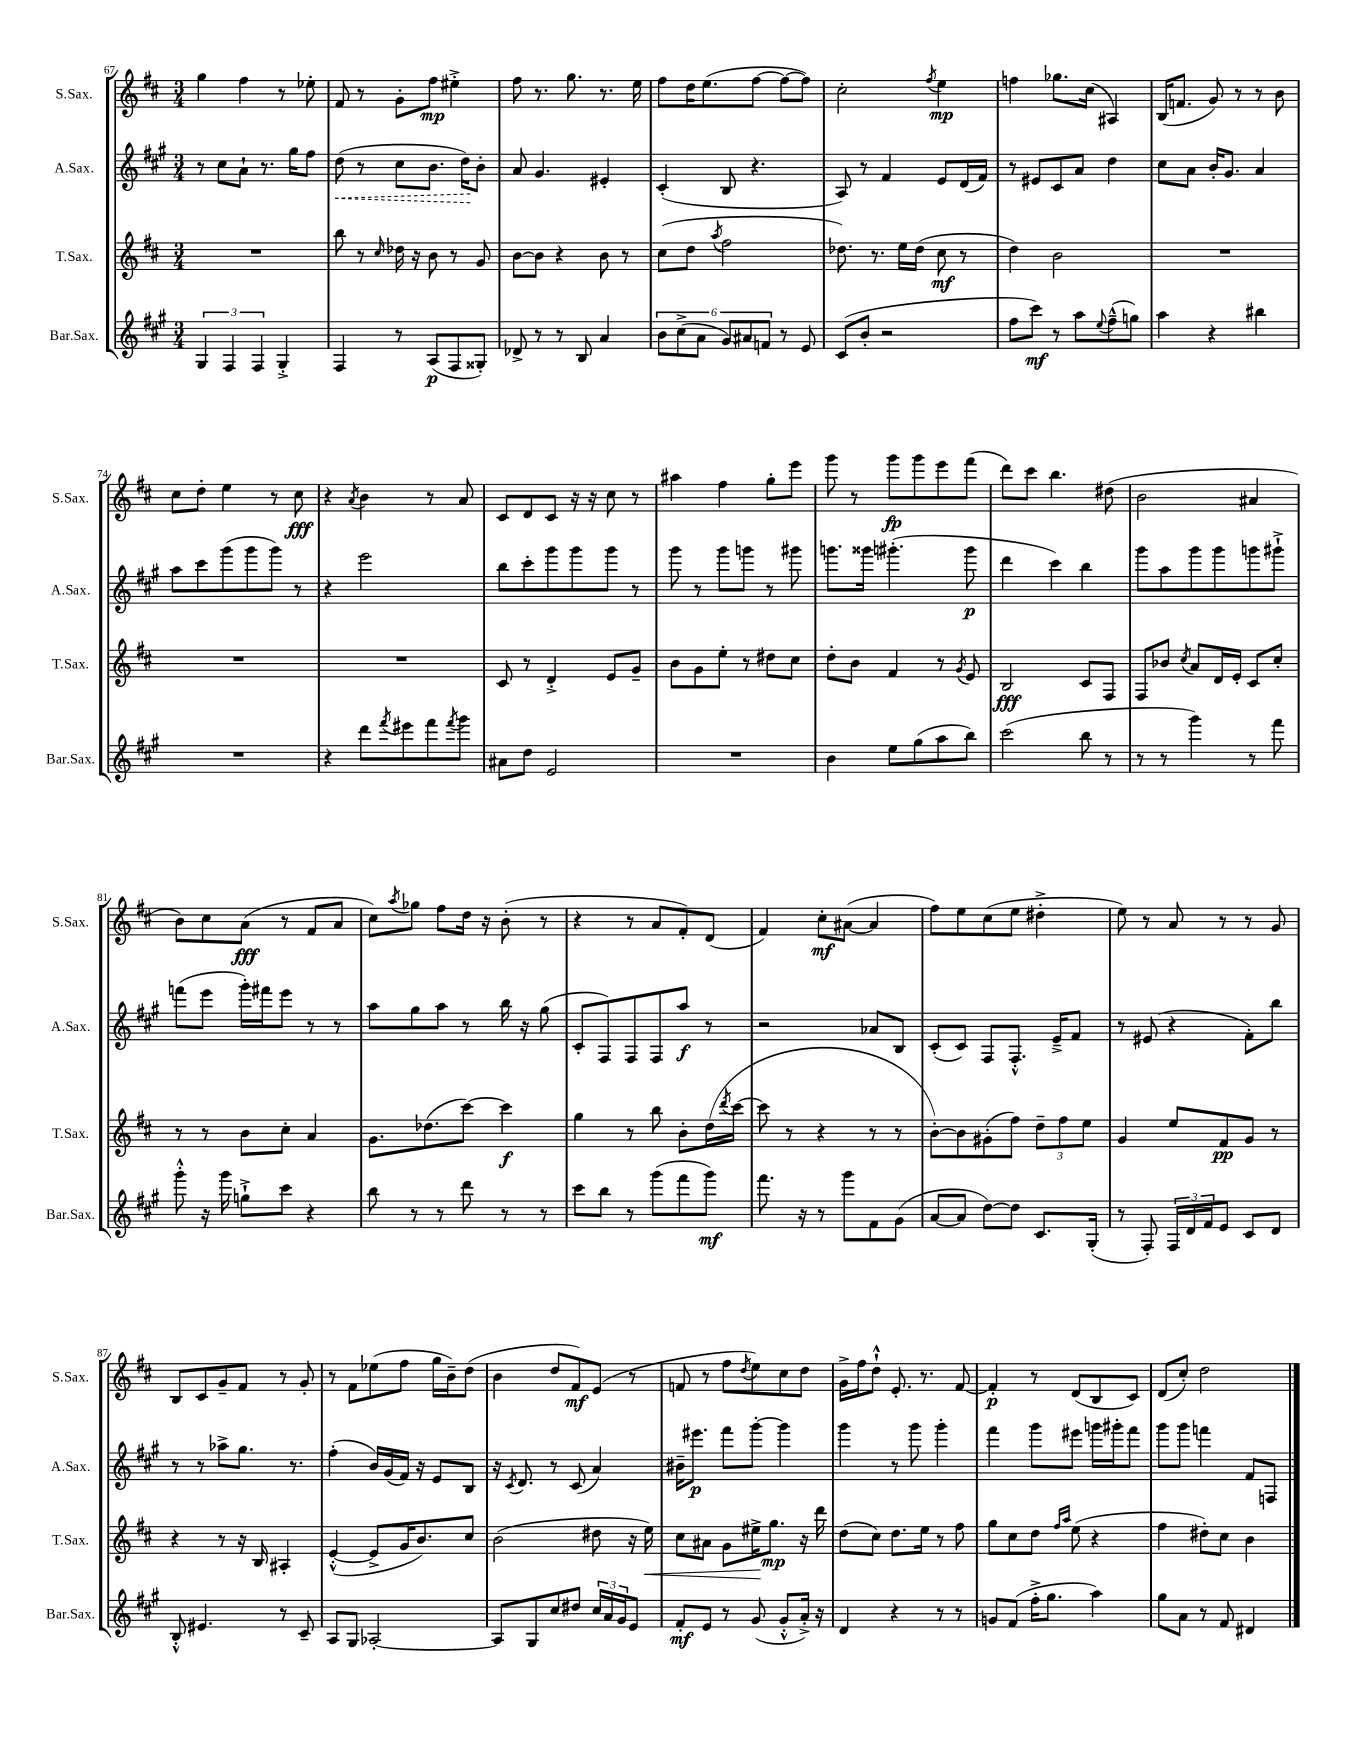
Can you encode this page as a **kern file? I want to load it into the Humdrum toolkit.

**kern	**dynam	**kern	**dynam	**kern	**dynam	**kern	**dynam
*part4	*part4	*part3	*part3	*part2	*part2	*part1	*part1
*staff4	*staff4	*staff3	*staff3	*staff2	*staff2	*staff1	*staff1
*I"Bar.Sax.	*	*I"T.Sax.	*	*I"A.Sax.	*	*I"S.Sax.	*
*I'Bar.Sax.	*	*I'T.Sax.	*	*I'A.Sax.	*	*I'S.Sax.	*
*clefG2	*	*clefG2	*	*clefG2	*	*clefG2	*
*k[f#c#g#]	*	*k[f#c#]	*	*k[f#c#g#]	*	*k[f#c#]	*
*M3/4	*	*M3/4	*	*M3/4	*	*M3/4	*
=67	=67	=67	=67	=67	=67	=67	=67
6G#/	.	2.r	.	8r	.	4gg\	.
.	.	.	.	8cc#\L	.	.	.
6F#/	.	.	.	.	.	.	.
.	.	.	.	8a`\J	.	4ff#\	.
6F#/	.	.	.	.	.	.	.
.	.	.	.	8.r	.	.	.
4G#'^/	.	.	.	.	.	8r	.
.	.	.	.	16gg#\KL	.	.	.
.	.	.	.	8ff#\J	.	8ee-X'\	.
=68	=68	=68	=68	=68	=68	=68	=68
!	!	!	!	!	!LO:HP:b	!	!
4F#/	.	8bb\	.	(8dd\	<	8f#/	.
.	.	8r	.	8r	.	8r	.
.	.	16qqcc#/	.	.	.	.	.
8r	.	16dd-X\	.	8cc#\L	.	8g'\L	.
.	.	16r	.	.	.	.	.
(8A/L	p	8b\	.	8.b\J	.	8ff#\J	mp
8F#/	.	8r	.	.	.	4ee#X'^\	.
.	.	.	.	16dd\KL)	.	.	.
8G##X'/J)	.	8g/	.	8b'\J	[	.	.
=69	=69	=69	=69	=69	=69	=69	=69
8d-X^/	.	[8b\L	.	8a/	.	8ff#\	.
8r	.	8b\J]	.	4.g#/	.	8.r	.
8r	.	4r	.	.	.	.	.
.	.	.	.	.	.	8.gg\	.
8B/	.	.	.	.	.	.	.
4a/	.	8b\	.	4e#X'/	.	8.r	.
.	.	8r	.	.	.	.	.
.	.	.	.	.	.	16ee\	.
=70	=70	=70	=70	=70	=70	=70	=70
12b\L	.	(8cc#\L	.	(4c#'/	.	8ff#\L	.
(12cc#^\	.	.	.	.	.	.	.
.	.	8dd\J	.	.	.	16dd\K	.
12a\J	.	.	.	.	.	.	.
.	.	.	.	.	.	(8.ee\	.
.	.	8qaa/	.	.	.	.	.
12g#/L)	.	2ff#\	.	8B/	.	.	.
12a#X/	.	.	.	.	.	.	.
.	.	.	.	4.r	.	[8ff#\J	.
12fn/J	.	.	.	.	.	.	.
8r	.	.	.	.	.	8ff#\L_	.
8e/	.	.	.	.	.	8ff#\J])	.
=71	=71	=71	=71	=71	=71	=71	=71
(8c#/L	.	8.dd-X\)	.	8A/)	.	2cc#'\	.
8b'/J	.	.	.	8r	.	.	.
.	.	8.r	.	.	.	.	.
2r	.	.	.	4f#/	.	.	.
.	.	16ee\LL	.	.	.	.	.
.	.	(16dd-\JJ	.	.	.	.	.
.	.	.	.	.	.	8qff#/	.
.	.	8cc#\	mf	8e/L	.	4ee\	mp
.	.	8r	.	(16d/L	.	.	.
.	.	.	.	16f#/JJ)	.	.	.
=72	=72	=72	=72	=72	=72	=72	=72
8ff#\L	.	4dd\)	.	8r	.	4ffn\	.
8ccc#\J)	mf	.	.	8e#X/L	.	.	.
8r	.	2b\	.	8c#/	.	8.gg-X\L	.
8aa\L	.	.	.	8a/J	.	.	.
.	.	.	.	.	.	(16cc#\Jk	.
8qqee/	.	.	.	.	.	.	.
(8ff#~^^\	.	.	.	4dd\	.	4A#X/)	.
8ggn\J)	.	.	.	.	.	.	.
=73	=73	=73	=73	=73	=73	=73	=73
4aa\	.	2.r	.	8cc#\L	.	(16B/KL	.
.	.	.	.	.	.	8.fn/J	.
.	.	.	.	8a\J	.	.	.
4r	.	.	.	16b'/KL	.	8g/)	.
.	.	.	.	8.g#/J	.	.	.
.	.	.	.	.	.	8r	.
4bb#X\	.	.	.	4a/	.	8r	.
.	.	.	.	.	.	8b\	.
!!LO:LB:g=z
=74	=74	=74	=74	=74	=74	=74	=74
2.r	.	2.r	.	8aa\L	.	8cc#\L	.
.	.	.	.	8ccc#\	.	8dd'\J	.
.	.	.	.	(8ggg#\	.	4ee\	.
.	.	.	.	8ggg#\	.	.	.
.	.	.	.	8ggg#\J)	.	8r	.
.	.	.	.	8r	.	8cc#\	fff
=75	=75	=75	=75	=75	=75	=75	=75
4r	.	2.r	.	4r	.	4r	.
.	.	.	.	.	.	8qa/	.
8ddd\L	.	.	.	2eee\	.	4b\	.
8qfff#/	.	.	.	.	.	.	.
8eee#X\	.	.	.	.	.	.	.
8fff#\	.	.	.	.	.	8r	.
8qfff#/	.	.	.	.	.	.	.
8ggg#\J	.	.	.	.	.	8a/	.
=76	=76	=76	=76	=76	=76	=76	=76
8a#X\L	.	8c#/	.	8bb\L	.	8c#/L	.
8dd\J	.	8r	.	8ccc#'\	.	8d/	.
2e/	.	4d'^/	.	8ggg#\	.	8c#/J	.
.	.	.	.	8ggg#\	.	16r	.
.	.	.	.	.	.	16r	.
.	.	8e/L	.	8ggg#\J	.	8cc#\	.
.	.	8g~/J	.	8r	.	8r	.
=77	=77	=77	=77	=77	=77	=77	=77
2.r	.	8b\L	.	8ggg#\	.	4aa#X\	.
.	.	8g\	.	8r	.	.	.
.	.	8ee'\J	.	8ggg#\L	.	4ff#\	.
.	.	8r	.	8gggn\J	.	.	.
.	.	8dd#X\L	.	8r	.	8gg'\L	.
.	.	8cc#\J	.	8ggg#X\	.	8eee\J	.
=78	=78	=78	=78	=78	=78	=78	=78
4b\	.	8dd'\L	.	8.gggn\L	.	8ggg\	.
.	.	8b\J	.	.	.	8r	.
.	.	.	.	16ggg##X\Jk	.	.	.
8ee\L	.	4f#/	.	(4.ggg#X'\	.	8ggg\L	fp
(8gg#\	.	.	.	.	.	8ggg\	.
8aa\	.	8r	.	.	.	8eee\	.
.	.	8qg/	.	.	.	.	.
8bb\J)	.	8e/	.	8ggg#\	p	(8fff#\J	.
=79	=79	=79	=79	=79	=79	=79	=79
(2ccc#\	.	2B/	fff	4ddd\	.	8ddd\L)	.
.	.	.	.	.	.	8ccc#\J	.
.	.	.	.	4ccc#\)	.	4.bb\	.
8bb\	.	8c#/L	.	4bb\	.	.	.
8r	.	8F#/J	.	.	.	(8dd#X\	.
=80	=80	=80	=80	=80	=80	=80	=80
8r	.	8F#/L	.	8ggg#\L	.	2b\	.
8r	.	8b-X/J	.	8aa\	.	.	.
.	.	8qcc#/	.	.	.	.	.
4ggg#\)	.	8a/L	.	8ggg#\	.	.	.
.	.	16d/L	.	8ggg#\	.	.	.
.	.	16e'/JJ	.	.	.	.	.
8r	.	8c#/L	.	8gggn\	.	4a#X/	.
8fff#\	.	8cc#'/J	.	8ggg#X`^\J	.	.	.
!!LO:LB:g=z
=81	=81	=81	=81	=81	=81	=81	=81
8ggg#'^^\	.	8r	.	(8fffn\L	.	8b\L)	.
16r	.	8r	.	8eee\J	.	8cc#\	.
16ggg#\	.	.	.	.	.	.	.
8ggn`^\L	.	8b\L	.	16ggg#'\LL)	.	(8a\J	fff
.	.	.	.	16fff#X\J	.	.	.
8ccc#\J	.	8cc#'\J	.	8eee\J	.	8r	.
4r	.	4a/	.	8r	.	8f#/L	.
.	.	.	.	8r	.	8a/J	.
=82	=82	=82	=82	=82	=82	=82	=82
8bb\	.	8.g\L	.	8aa\L	.	8cc#\L)	.
.	.	.	.	.	.	8qaa/	.
8r	.	.	.	8gg#\	.	8gg-X\J	.
.	.	(8.dd-X\	.	.	.	.	.
8r	.	.	.	8aa\J	.	8ff#\L	.
8ddd\	.	[8ccc#\J)	.	8r	.	16dd\Jk	.
.	.	.	.	.	.	16r	.
8r	.	4ccc#\]	f	16bb\	.	(8b'\	.
.	.	.	.	16r	.	.	.
8r	.	.	.	(8gg#\	.	8r	.
=83	=83	=83	=83	=83	=83	=83	=83
8ccc#\L	.	4gg\	.	8c#'/L	.	4r	.
8bb\J	.	.	.	8F#/)	.	.	.
8r	.	8r	.	8F#/	.	8r	.
(8ggg#\L	.	8bb\	.	8F#/	.	8a/L	.
8fff#\	.	8b'\L	.	8aa/J	f	8f#'/)	.
8ggg#\J)	mf	(16dd\L	.	8r	.	(8d/J	.
.	.	8qddd/	.	.	.	.	.
.	.	[16ccc#\JJ	.	.	.	.	.
=84	=84	=84	=84	=84	=84	=84	=84
8.fff#\	.	8ccc#\]	.	2r	.	4f#/)	.
.	.	8r	.	.	.	.	.
16r	.	.	.	.	.	.	.
8r	.	4r	.	.	.	8cc#'\L	mf
8ggg#\L	.	.	.	.	.	([8a#X\J	.
8f#\	.	8r	.	8a-X/L	.	4a#/]	.
(8g#\J	.	8r	.	8B/J	.	.	.
=85	=85	=85	=85	=85	=85	=85	=85
[8a/L	.	[8b'\L)	.	(8c#'/L	.	8ff#\L)	.
8a/J]	.	8b\]	.	8c#/J)	.	8ee\	.
[8dd\L)	.	(8g#X'\	.	8F#/L	.	(8cc#\	.
8dd\J]	.	8ff#\J)	.	8.F#'^^/J	.	8ee\J	.
8.c#/L	.	12dd~\L	.	.	.	4dd#X'^\	.
.	.	.	.	16e~^/KL	.	.	.
.	.	12ff#\	.	.	.	.	.
.	.	.	.	8f#/J	.	.	.
.	.	12ee\J	.	.	.	.	.
(16G#'/Jk	.	.	.	.	.	.	.
=86	=86	=86	=86	=86	=86	=86	=86
8r	.	4g/	.	8r	.	8ee\)	.
8F#'/)	.	.	.	(8e#X/	.	8r	.
24F#/LL	.	8ee/L	.	4r	.	8a/	.
24d/	.	.	.	.	.	.	.
24f#/J	.	.	.	.	.	.	.
8e/J	.	8f#/	pp	.	.	8r	.
8c#/L	.	8g/J	.	8f#'\L)	.	8r	.
8d/J	.	8r	.	8bb\J	.	8g/	.
!!LO:LB:g=z
=87	=87	=87	=87	=87	=87	=87	=87
8B'^^/	.	4r	.	8r	.	8B/L	.
4.e#X/	.	.	.	8r	.	8c#/	.
.	.	8r	.	8aa-X^\L	.	8g~/	.
.	.	16r	.	8.gg#\J	.	8f#/J	.
.	.	16B/	.	.	.	.	.
8r	.	4A#X'/	.	.	.	8r	.
.	.	.	.	8.r	.	.	.
8c#~/	.	.	.	.	.	8g'/	.
=88	=88	=88	=88	=88	=88	=88	=88
8A/L	.	([4e'^^/	.	(4ff#'\	.	8r	.
8G#/J	.	.	.	.	.	8f#\L	.
[2A-X'/	.	8e^/L]	.	16b/LL)	.	(8ee-X\	.
.	.	.	.	(16g#/	.	.	.
.	.	16g/K	.	16f#/JJ)	.	8ff#\J	.
.	.	8.b/)	.	16r	.	.	.
.	.	.	.	8e/L	.	16gg\LL	.
.	.	.	.	.	.	16b~\J)	.
.	.	8cc#/J	.	8B/J	.	(8dd\J	.
=89	=89	=89	=89	=89	=89	=89	=89
8A-/L]	.	(2b\	.	16r	.	4b\	.
.	.	.	.	8qc#/	.	.	.
.	.	.	.	8.d/	.	.	.
8G#/	.	.	.	.	.	.	.
8cc#/	.	.	.	8r	.	8dd/L	.
8dd#X/J	.	.	.	(8c#/	.	8f#/)	mf
24cc#/LL	.	8dd#X\	.	4a/)	.	(8e/J	.
24a/	.	.	.	.	.	.	.
24g#/J	.	.	.	.	.	.	.
8e/J	.	16r	.	.	.	8r	.
!	!	!	!LO:HP:b	!	!	!	!
.	.	16ee\)	<	.	.	.	.
=90	=90	=90	=90	=90	=90	=90	=90
8f#'/L	mf	8cc#\L	.	16b#X~\KL	.	8fn/	.
.	.	.	.	8.eee#X\J	p	.	.
8e/J	.	8a#X\J	.	.	.	8r	.
8r	.	8g\L	.	8fff#\L	.	8ff#\L	.
.	.	.	.	.	.	8qdd/	.
(8g#/	.	16ee#X^\K	.	[8ggg#'\J	.	8ee\)	.
.	.	8.gg\J	[ mp	.	.	.	.
8g#'^^/L	.	.	.	4ggg#\]	.	8cc#\	.
16a'^/Jk)	.	16r	.	.	.	8dd\J	.
16r	.	16ddd\	.	.	.	.	.
=91	=91	=91	=91	=91	=91	=91	=91
4d/	.	(8dd\L	.	4ggg#\	.	16g^\LL	.
.	.	.	.	.	.	16ff#\J	.
.	.	8cc#\J)	.	.	.	8dd`^^\J	.
4r	.	8.dd\L	.	8r	.	8.e'/	.
.	.	.	.	8ggg#\	.	.	.
.	.	16ee\Jk	.	.	.	8.r	.
8r	.	8r	.	4ggg#'\	.	.	.
8r	.	8ff#\	.	.	.	[8f#/	.
=92	=92	=92	=92	=92	=92	=92	=92
8gn/L	.	8gg\L	.	4fff#\	.	4f#'/]	p
(8f#/J	.	8cc#\	.	.	.	.	.
16ff#'^\KL	.	8dd\J	.	8ggg#\L	.	8r	.
8.gg#\J	.	.	.	.	.	.	.
.	.	16qqff#/LL	.	.	.	.	.
.	.	16qqaa/JJ	.	.	.	.	.
.	.	(8ee\	.	8eee#X\J	.	(8d/L	.
4aa\)	.	4r	.	16gggn\LL	.	8B/	.
.	.	.	.	16ggg#X'\J	.	.	.
.	.	.	.	8fff#\J	.	8c#/J)	.
=93	=93	=93	=93	=93	=93	=93	=93
8gg#\L	.	4ff#\	.	8ggg#\L	.	(8d/L	.
8a\J	.	.	.	8ggg#\J	.	8cc#'/J)	.
8r	.	8dd#X'\L)	.	4fffn\	.	2dd\	.
8f#/	.	8cc#\J	.	.	.	.	.
4d#X/	.	4b\	.	8f#/L	.	.	.
.	.	.	.	8Fn/J	.	.	.
==	==	==	==	==	==	==	==
*-	*-	*-	*-	*-	*-	*-	*-
